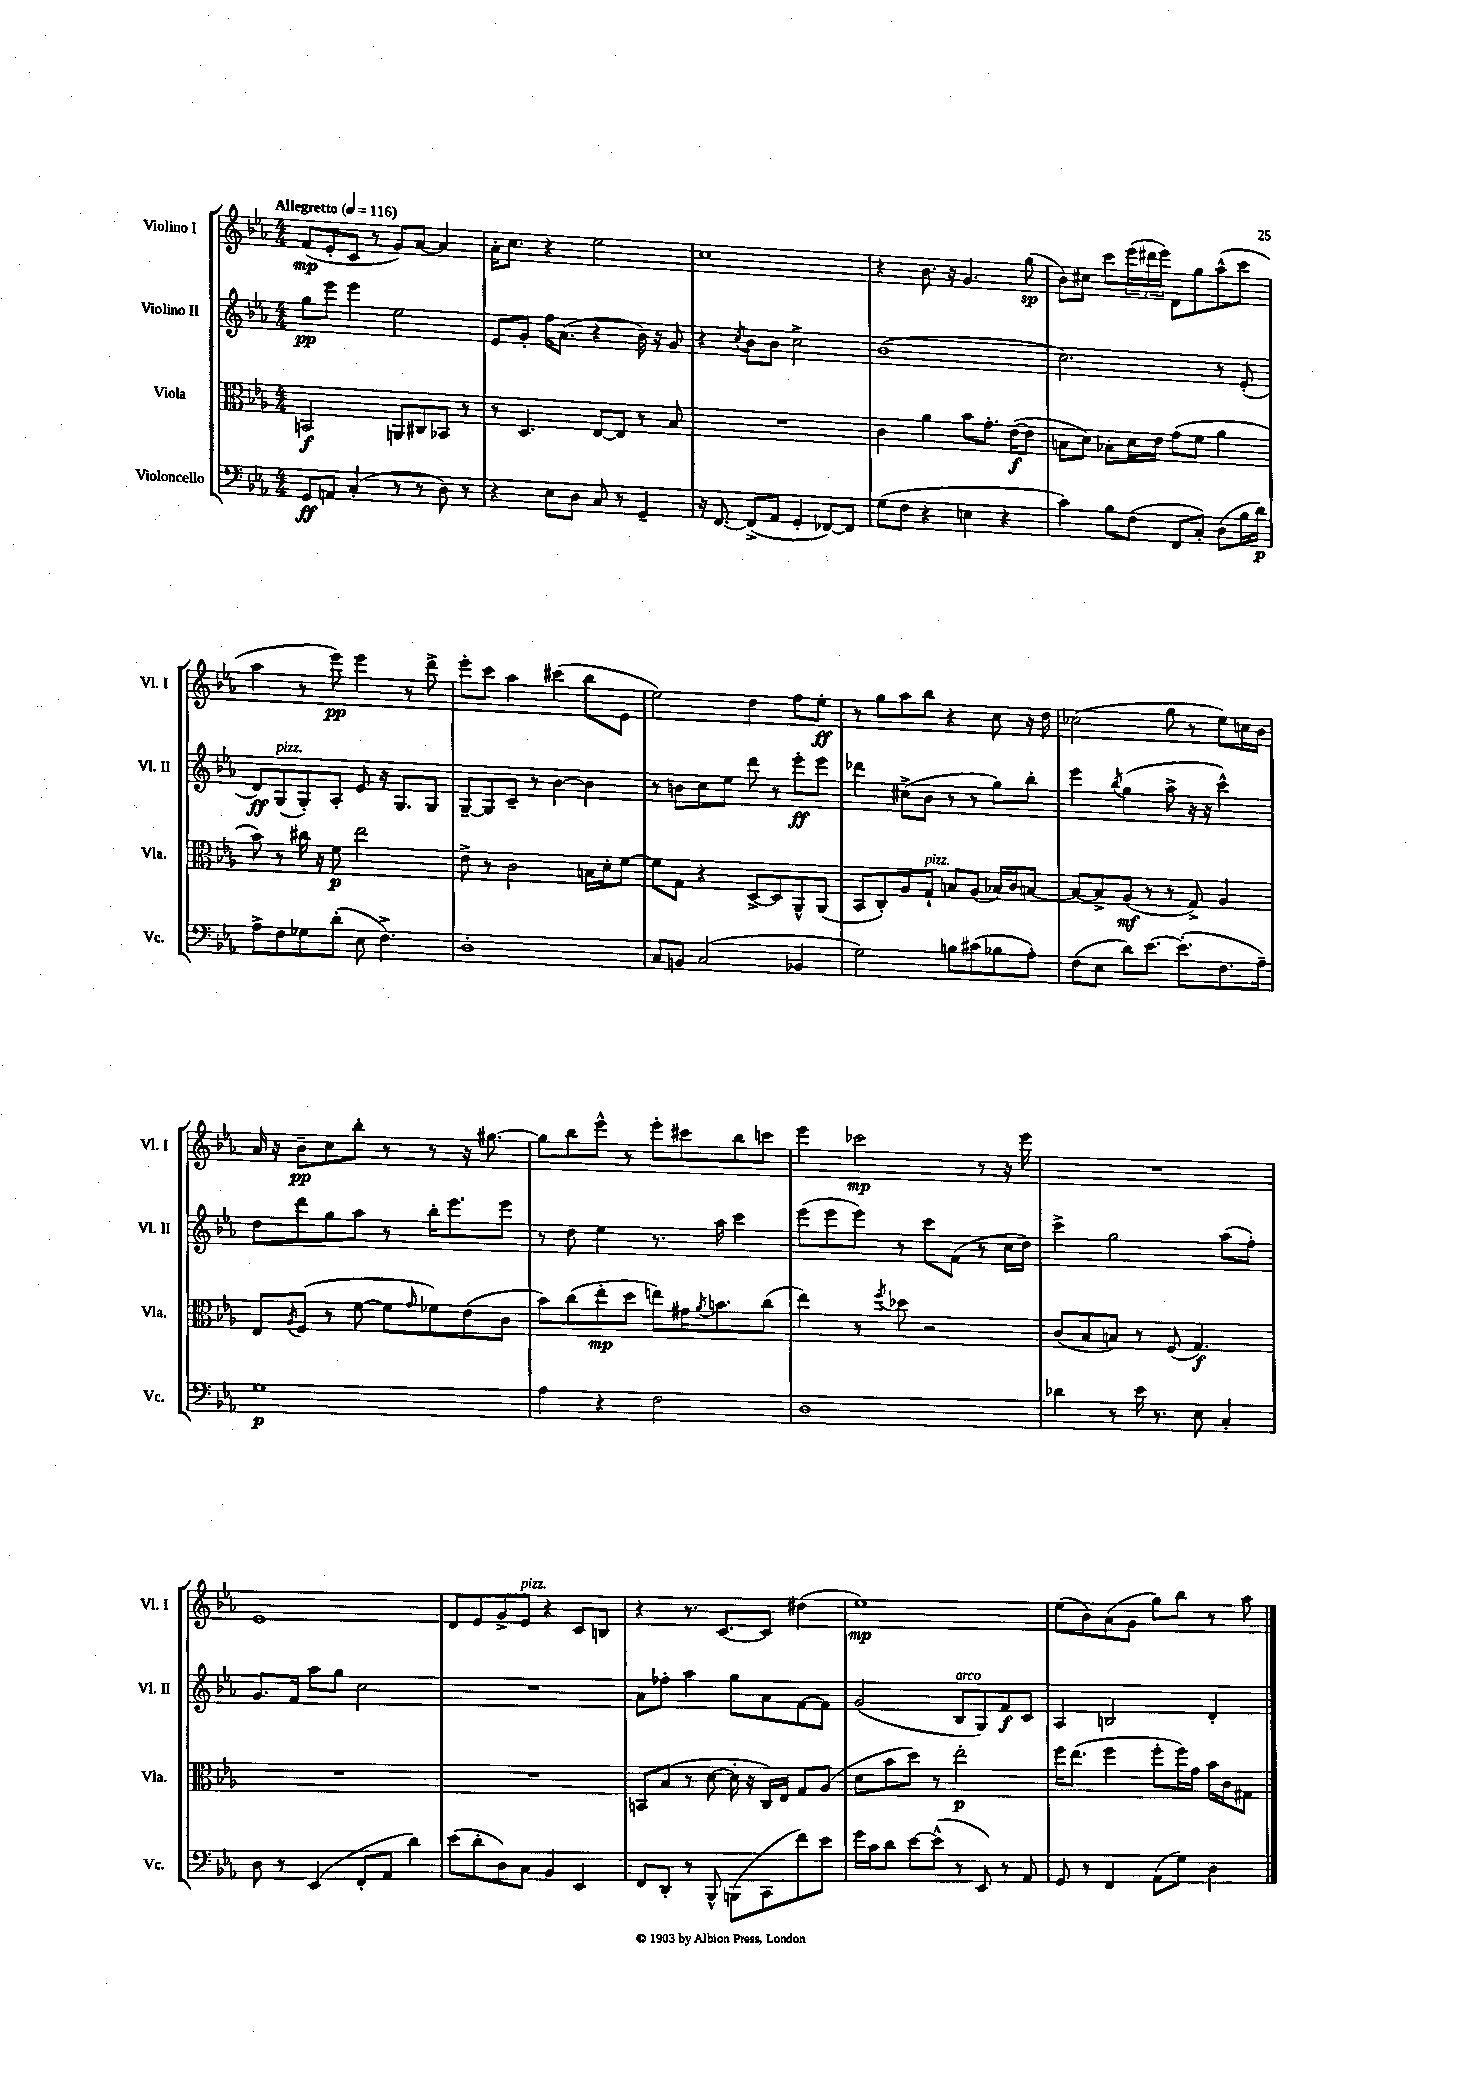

**kern	**kern	**kern	**kern
*staff4	*staff3	*staff2	*staff1
*clefF4	*clefC3	*clefG2	*clefG2
*k[b-e-a-]	*k[b-e-a-]	*k[b-e-a-]	*k[b-e-a-]
*M4/4	*M4/4	*M4/4	*M4/4
*MM116	*MM116	*MM116	*MM116
8GG	2BB	8gg	(8f
8AA	.	8eee-	8e-'
(4C'	.	4eee-	8c
.	.	.	8r
8r	8AA	2ee-	8g)
8r	8C#	.	[8a-
8D)	8BB-	.	4a-]
8r	8r	.	.
=	=	=	=
4r	8r	8e-	16a-'
.	.	.	8.cc
.	4.D	8g'	.
8E-	.	16ff	4r
.	.	(8.a-	.
8D	.	.	.
8C	[8E-	4r	2ee-
8r	8E-]	.	.
4GG~	8r	16b-)	.
.	.	16r	.
.	8B-	8g	.
=	=	=	=
16r	1r	4r	1cc
[8.FF	.	.	.
.	.	8qcc	.
(8FF^]	.	8b-	.
8AA-	.	8b-	.
4GG'	.	2cc^	.
[8FF-)	.	.	.
8FF-]	.	.	.
=	=	=	=
(8G	4c	(1b-	4r
8F	.	.	.
4r	4a-	.	8.b-
.	.	.	16r
4E	8b-	.	4.g
.	8.g'	.	.
4r	.	.	.
.	([16e-	.	.
.	8e-]	.	(8gg
=	=	=	=
4c)	8B	2.cc)	8b-)
.	8d)	.	8cc#
8B-	8B-'	.	8ccc
(8F	16d	.	(24eee-
.	.	.	24ddd#
.	16e-	.	.
.	.	.	24eee-)
8FF	(8g	.	8d
8C')	8f	.	8gg
(8D	4a-	8r	(8aa-^^
16B-	.	(8e-'	8ccc
16d)	.	.	.
=	=	=	=
8A-^	8b-)	8d)	4aa-
8F	8r	(8G	.
8G-	16cc#	8G')	8r
.	16r	.	.
(8d'	8f	8A-'	8eee-)
8E-	2ee-	8e-	4eee-
4.F^)	.	16r	.
.	.	8.G	.
.	.	.	8r
.	.	8G	8ddd^
=	=	=	=
1D'	8e-^	[8G~	8eee-'
.	8r	8G]	8ccc
.	2c	8c~	4aa-
.	.	8r	.
.	.	[4b-	(4ccc#
.	16B	4b-]	8bb-
.	16d'	.	.
.	[8f	.	8e-
=	=	=	=
8C	8f]	8r	2ee-)
8BB	8G	8b	.
(2C	4r	8cc	.
.	.	8ee-	.
.	[8D^	8ddd	4dd
.	8D]	8r	.
4BB-	8AA-^^	8eee-'	8ff
.	(8AA-	8eee-	8ee-'
=	=	=	=
2G)	8BB-	4ddd-	8r
.	8C')	.	8gg
.	8A-	(8cc#^	8aa-
.	8G`	8b-	8bb-
8B	8B	8r	4r
(8c#	(8A-	8r	.
8B-	16B-)	8gg)	8cc
.	16c	.	.
8A-')	[8B	8bb-'	16r
.	.	.	16dd
=	=	=	=
(8F	8B_	4eee-	(2cc-
8E-	8B^]	.	.
.	.	8qbb-	.
8d)	(8A-	(4gg	.
[8.e-	8r	.	.
.	8r	8aa-^	8gg
(8.e-']	.	.	.
.	8G^)	16r	8r
.	.	16r	.
8.F	4A-	4ccc^^)	8ee-)
.	.	.	16cc
16A-~)	.	.	16b-
=	=	=	=
1G	8E-	8dd	16a-
.	.	.	16r
.	8qA-	.	.
.	(8F	8ddd	8b-~
.	8r	8gg	8cc
.	[8f	8aa-	8bb-'
.	8f]	8r	8r
.	16qqg	.	.
.	8f-)	16bb-'	8r
.	.	8.eee-	.
.	(8e-	.	16r
.	.	.	[8.gg#
.	8c	8eee-	.
=	=	=	=
4A-	8b-)	8r	8gg#]
.	(8cc	8dd	8bb-
4r	8ee-'	4ee-	8eee-^^
.	8dd	.	8r
2F	8ee)	8.r	8eee-'
.	16g#	.	8ccc#
.	8qa-	.	.
.	8.b	16aa-	.
.	.	4ccc	8bb-
.	(8cc	.	8ccc
=	=	=	=
1D	4ee-)	(8eee-	4eee-
.	.	8eee-	.
.	8r	8eee-)	2ccc-
.	8qff	.	.
.	8dd-	8r	.
.	2r	8ccc	.
.	.	(8f	.
.	.	8r	8r
.	.	16cc	16r
.	.	16dd)	16eee-
=	=	=	=
4d-	(8c	4ccc^	1r
.	8B-	.	.
8r	8B)	2gg	.
16e-	8r	.	.
8.r	.	.	.
.	(8F	.	.
8E-	4.G)	.	.
4C'	.	(8aa-	.
.	.	8ff')	.
=	=	=	=
8D	1r	8.g	1e-
8r	.	.	.
.	.	16f	.
(4EE-	.	8aa-	.
.	.	8gg	.
8FF'	.	2cc	.
8AA-	.	.	.
4d)	.	.	.
=	=	=	=
(8e-	1r	1r	8d
8d'	.	.	8e-
8D)	.	.	8g^
8C	.	.	8e-
4BB-	.	.	4r
4EE-	.	.	8c
.	.	.	8B
=	=	=	=
8FF	8BB	8a-	4r
8DD'	(8B-	8ff-'	.
8r	8r	4aa-	8.r
8BBB-^^	[8d	.	.
.	.	.	[8.c
(8BBB	16d']	8gg	.
.	16r	.	.
8CC	16C)	8a-	8c]
.	16E-	.	.
8f)	8G	[8f	(4dd#
8e-	(8A-	8f]	.
=	=	=	=
16g	8d	(2g	1ee-)
16c	.	.	.
8d	8b-	.	.
[8e-	8dd)	.	.
(8e-^^]	8r	.	.
8r	2ee-'	8B-	.
8EE-)	.	8G)	.
8r	.	8f	.
8AA-	.	8c	.
=	=	=	=
8GG	16ff	4A-	(8ee-
.	(8.ee-	.	.
8r	.	.	8b-)
4FF	4ff	2B	(8a-
.	.	.	8g
(8AA-	8ff'	.	8gg)
8G)	16ff)	.	8bb-
.	16g	.	.
4D	16b-	4d'	8r
.	16c	.	.
.	8G#	.	8aa-
==	==	==	==
*-	*-	*-	*-
